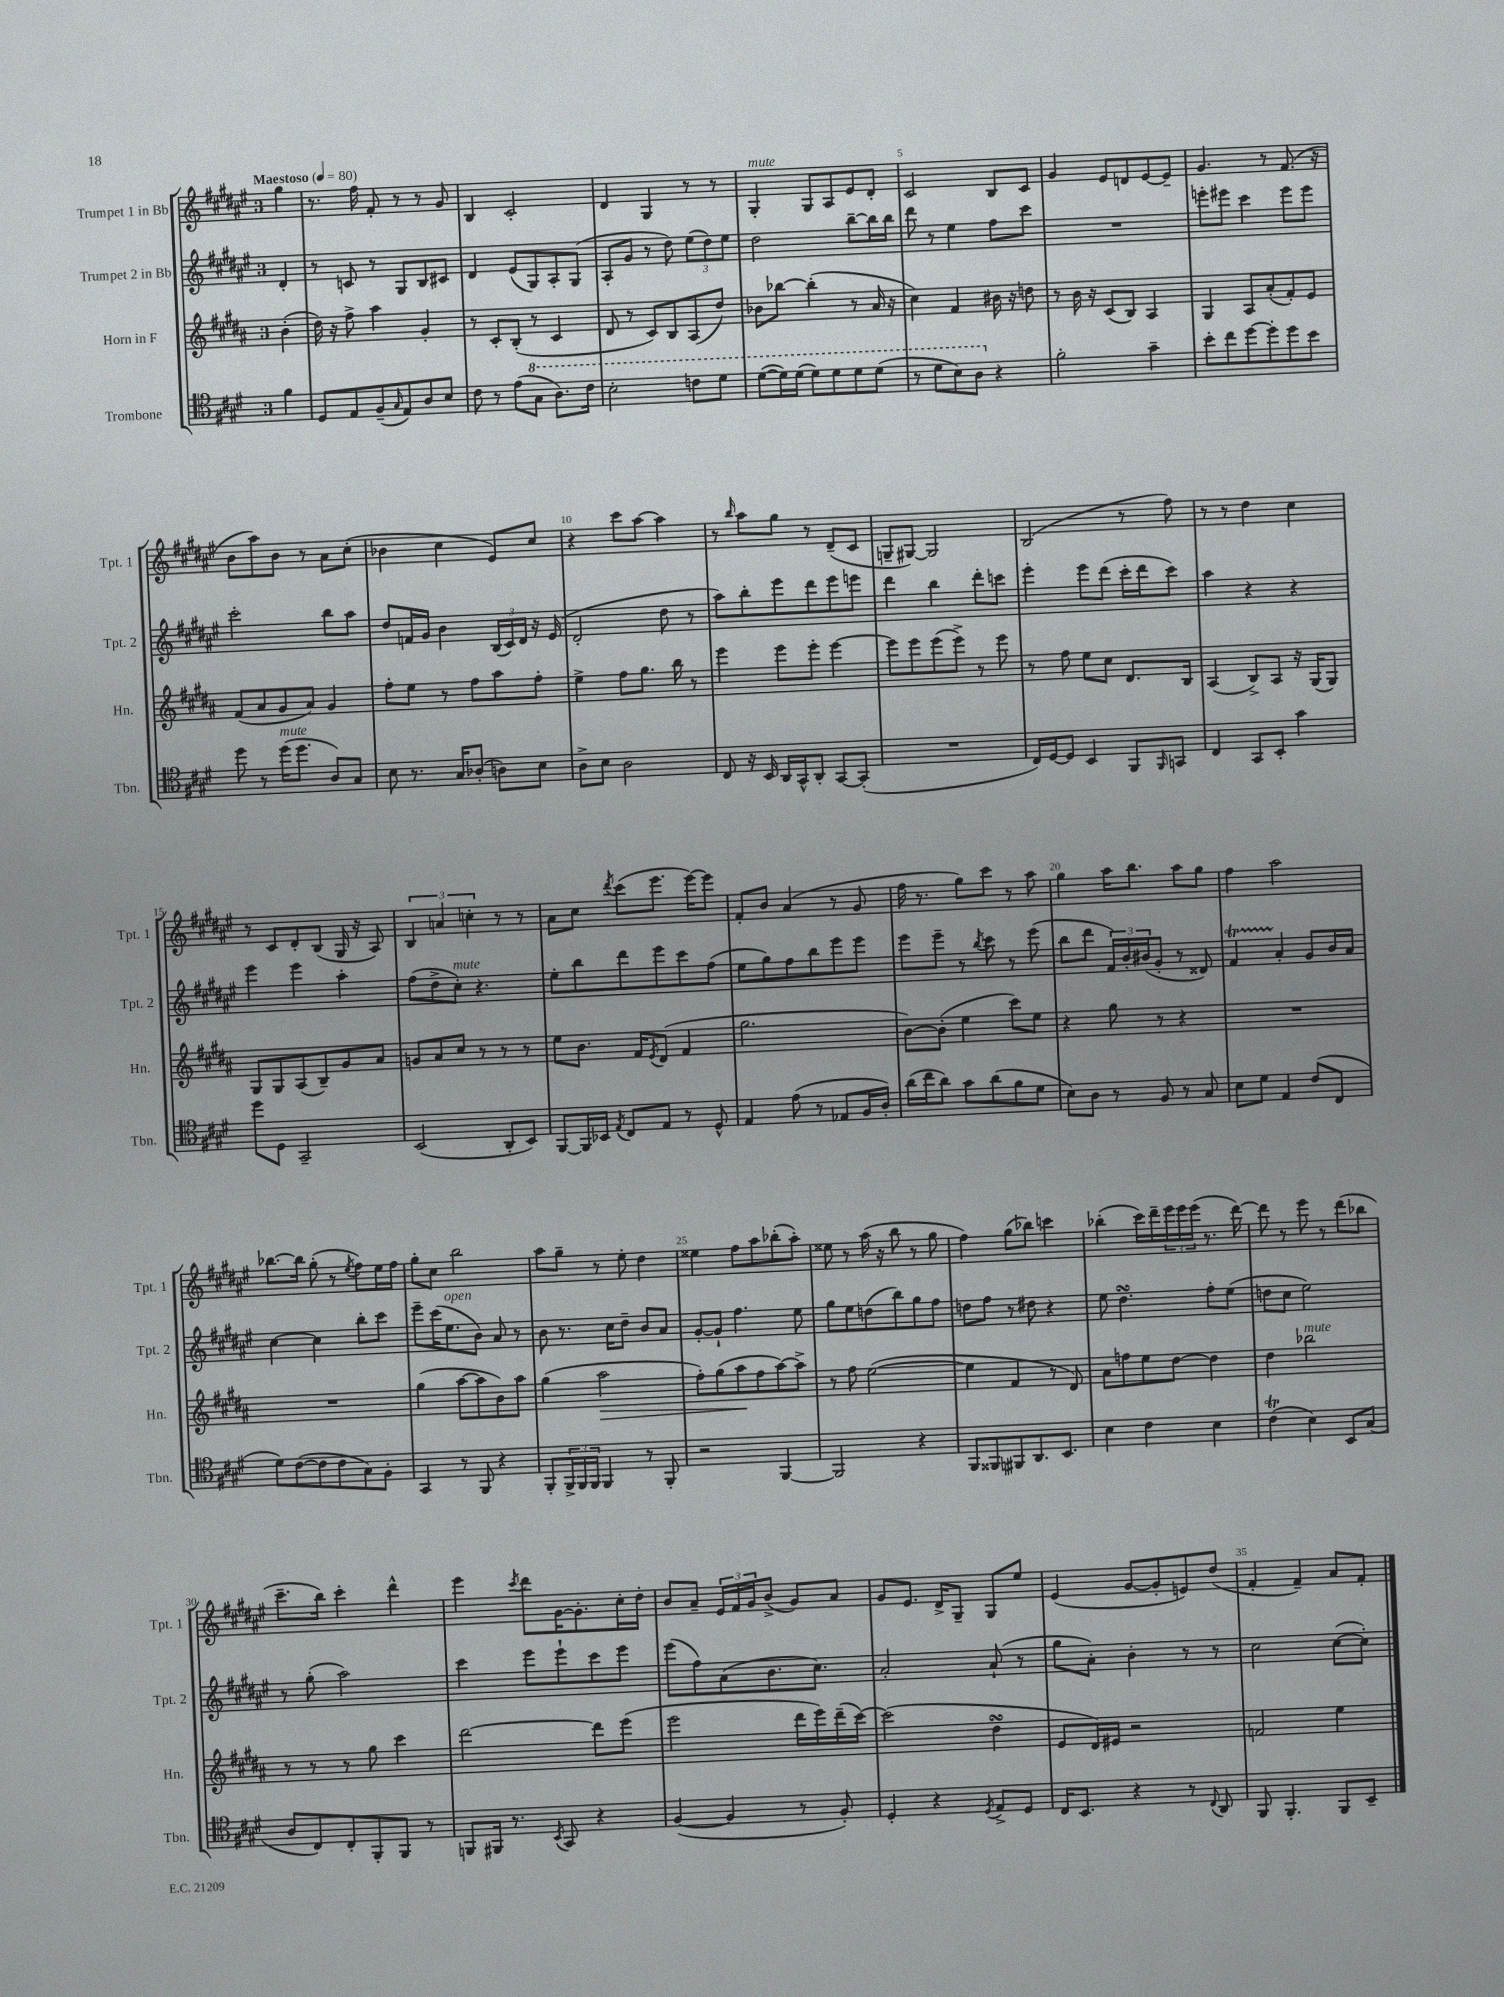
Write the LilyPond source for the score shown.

<<
\new StaffGroup <<
\new Staff = "s0" \with { instrumentName = "Trumpet 1 in Bb" shortInstrumentName = "Tpt. 1" } {
    \clef treble \key fis \major \once \override Staff.TimeSignature.style = #'single-digit \time 3/4 \partial 4 \tempo "Maestoso" 4 = 80
    gis''4 |
    r8. fis''16 fis'8-. r8 r8 gis'8 |
    b4 cis'2-. |
    dis'4 gis4 r8 r8 |
    gis4-.^\markup { \italic "mute" } gis8 ais8 eis'8 dis'8-. |
    cis'2 b8 cis'8 |
    gis'4 eis'8 d'8 eis'8~ eis'8-- |
    gis'4. r8 fis'8.( r16 |
    b'8 ais''8) b'8 r8 ais'8 cis''8-.( |
    bes'4 cis''4 eis'8) cis''8 |
    r4 cis'''8 ais''8~ ais''4 |
    r8 \grace { b''16 } ais''8 gis''8 r8 dis'8--( cis'8 |
    g8-- gis8~) gis2 |
    b2( r8 fis''8) |
    r8 r8 dis''4 cis''4 |
    r8 cis'8 dis'8-. b8( gis16 r16 ais8) |
    \tuplet 3/2 { b4 a'4 c''4-. } r8 r8 |
    ais'8 cis''8 \acciaccatura { dis'''8 } cis'''8( eis'''8. eis'''16~) eis'''8 |
    fis'8-. b'8 ais'4( r8 gis'8 |
    fis''16 r8. gis''8) cis'''8 r8 ais''8 |
    gis''4 ais''16 b''8. ais''8 gis''8 |
    fis''4 ais''2 |
    bes''8.~ bes''16 gis''8-.( r8 \acciaccatura { eis''8 } fis''8) eis''16 fis''16 |
    gis''8-. cis''8 b''2 |
    ais''8 gis''8-- r8 eis''8-. dis''4 |
    eisis''4 fis''8 ais''8 bes''8-.( ais''8-.) |
    eisis''8 r8 ais''16( r16 b''8 r8 gis''8 |
    fis''4) gis''8( bes''8) c'''4 |
    bes''4-.( cis'''16) dis'''16-- \tuplet 3/2 { eis'''16 eis'''16 eis'''16( } r8. dis'''16~) |
    dis'''8 r8 eis'''8 r8 dis'''8( bes''8 |
    cis'''8.-- b''16) cis'''4-. dis'''4-^ |
    eis'''4 \acciaccatura { cis'''8 } dis'''8 gis'16~ gis'8.-. cis''16-. dis''16-. |
    b'8 ais'8-- \tuplet 3/2 { eis'16 fis'16 gis'16 } b'8->( gis'8) ais'8 |
    gis'8 eis'8. dis'16-> gis8-- gis8 eis''8 |
    eis'4( gis'8~ gis'8-. e'8) dis''8( |
    fis'4-. fis'4--) ais'8 fis'8-. \bar "|." |
}
\new Staff = "s1" \with { instrumentName = "Trumpet 2 in Bb" shortInstrumentName = "Tpt. 2" } {
    \clef treble \key fis \major \once \override Staff.TimeSignature.style = #'single-digit \time 3/4 \partial 4
    dis'4-. |
    r8 c'8 r8 gis8 b8 cis'8 |
    dis'4 eis'8( gis8) ais8-. gis8( |
    ais8-. gis'8 r8 dis''8) \tuplet 3/2 { eis''8( dis''8) eis''8 } |
    dis''2 b''8~-- b''16 b''16 |
    dis'''8 r8 eis''4 fis''8 cis'''8 |
    R2. |
    e'''8-. eis'''8 cis'''4 eis'''8 eis'''8 |
    cis'''2-. b''8 ais''8 |
    dis''8 f'16 gis'16 b'4 \tuplet 3/2 { b16( cis'16) dis'16 } r16 eis'16( |
    dis'2-. dis''8 r8 |
    ais''8) b''8-. eis'''8 dis'''8 eis'''8 e'''8 |
    dis'''4 b''4 dis'''8-. c'''8 |
    eis'''4-. eis'''8 dis'''8( cis'''16-. dis'''16 cis'''8) |
    ais''4 r4 r4 |
    eis'''4 eis'''4 ais''4-. |
    fis''8( dis''8-> cis''8-.^\markup { \italic "mute" }) r4. |
    eis''8-. b''8 dis'''8 eis'''8 cis'''8 fis''8( |
    eis''8 gis''8) fis''8 b''8 eis'''8 eis'''8 |
    eis'''8 eis'''8-- r8 \acciaccatura { b''8 } cis'''8 r8 eis'''8( |
    b''8 dis'''8 \tuplet 3/2 { fis'16) b'16-. bis'16( } gis'8-. r8 disis'8) |
    fis'4\startTrillSpan ais'4-.\stopTrillSpan gis'8 b'16 ais'16 |
    cis''4~ cis''4 b''8-. cis'''8 |
    eis'''8-- cis'''16( eis''8.^\markup { \italic "open" } b'8) ais'8 r8 |
    b'8 r8. cis''16 dis''8-- b'8 ais'8 |
    gis'8~-. gis'8-! fis''4. eis''8 |
    gis''8 eis''8 d''8( b''8) gis''8 fis''8 |
    d''8 fis''8 r8 dis''8 r4 |
    eis''8 dis''4.\turn fis''8-. eis''8( |
    d''8 cis''8 eis''2) |
    r8 gis''8-.( ais''2) |
    cis'''4 eis'''8 eis'''8-! cis'''8 eis'''8 |
    eis'''8( fis''8) ais'8( b'8. cis''8.) |
    ais'2-. ais'8-!( r8 |
    gis''8 ais'8-.) b'4-. r8 r8 |
    cis''2 cis''8~( cis''8-.) \bar "|." |
}
\new Staff = "s2" \with { instrumentName = "Horn in F" shortInstrumentName = "Hn." } {
    \clef treble \key b \major \once \override Staff.TimeSignature.style = #'single-digit \time 3/4 \partial 4
    b'4-.( |
    dis''16) r16 fis''8-> ais''4 gis'4-. |
    r8 cis'8-. b8-.( r8 cis'4 |
    dis'8 r8 cis'8) b8 ais8( dis''8) |
    bes'8 bes''8~ bes''4-.( r8 ais'16 r16 |
    cis''4) fis'4 bis'16 r16 d''8 |
    r8 b'16 r16 cis'8( b8) ais4 |
    gis4 ais8 ais'8-.( fis'8-.) e'8 |
    fis'8( ais'8 gis'8 ais'8) gis'4 |
    fis''8-. e''8 r8 fis''8 ais''8 fis''8-. |
    e''4-> fis''8 gis''8. b''16 r8 |
    e'''4 e'''8 e'''8-. e'''4~ |
    e'''8 e'''8 e'''8( e'''8->) r8 e'''8 |
    r8 fis''8 e''8 cis''8 dis'8. b16 |
    ais4( b8->) ais8 r16 gis16( gis8) |
    gis8 gis8 ais8( b8--) gis'8 ais'8 |
    g'8 ais'8 cis''8 r8 r8 r8 |
    e''8 b'8. fis'16 \acciaccatura { e'8 } dis'8( fis'4 |
    gis''2. |
    b'8~) b'8-.( e''4 cis'''8) e''8 |
    r4 gis''8 r8 r4 |
    R2. |
    R2. |
    gis''4( ais''8~ ais''8 b'8) ais''8 |
    gis''4( ais''2\> |
    fis''8-.) gis''8( ais''8\! fis''8 ais''8~) ais''8-> |
    r8 fis''8 e''2~( |
    e''4 fis'4 r8 dis'8) |
    ais'8 f''8 e''8 dis''8~ dis''4 |
    dis''4 bes''2^\markup { \italic "mute" } |
    r8 r8 r8 gis''8 cis'''4 |
    dis'''2~ dis'''8 e'''8( |
    e'''2 dis'''16 e'''16) dis'''16--( cis'''16~) |
    cis'''2( dis''4\turn |
    e'8 dis'16) eis'16 r2 |
    f'2 e''4 \bar "|." |
}
\new Staff = "s3" \with { instrumentName = "Trombone" shortInstrumentName = "Tbn." } {
    \clef tenor \key e \major \once \override Staff.TimeSignature.style = #'single-digit \time 3/4 \partial 4
    fis'4 |
    dis8 e8 fis8--( \grace { gis16 } e8) a8 b8 |
    cis'8 r8 e'8( \ottava #1 gis'8 a'8.) cis''16 |
    b'2-. c''8 dis''8 |
    dis''8~( dis''16) dis''16( dis''8) dis''8 dis''8 dis''8( |
    r8 dis''8 b'8) a'8 \ottava #0 r4 |
    fis'2-. gis'4-- |
    b'8-. cis''8 dis''8~ dis''8-. dis''8 b'8 |
    dis''8 r8 dis''16^\markup { \italic "mute" }( dis''8. a8) gis8 |
    b8 r8. gis16 aes8-.( a8) b8 |
    a8-> b8 a2 |
    cis8 r16 b,16 a,16 gis,16-^ a,8-. gis,8~ gis,8-.( |
    R2. |
    cis16) dis16~ dis8 b,4 fis,8 \grace { fis,16 } g,8 |
    cis4 gis,8 b,8-. gis'4 |
    dis''8 dis8 gis,2-- |
    b,2( a,8-. b,8) |
    fis,8~ fis,16 bes,16 \acciaccatura { e8 } cis8 e8 r8 dis8-^ |
    e4 e'8( r8 ees8 fis16 a16-.) |
    a'16( cis''16 a'8) gis'8 a'8( fis'8 dis'8 |
    b8) a8 r8 fis8 r8 gis8 |
    b8 dis'8 e4 cis'8( cis8 |
    dis'8) cis'8~( cis'8 cis'8 gis8) fis8-. |
    gis,4 r8 fis,8 r4 |
    fis,8-. \tuplet 3/2 { fis,16-> fis,16 fis,16 } fis,4 r8 fis,8-. |
    r2 fis,4~ |
    fis,2 r4 |
    fis,8 fisis,8 fis,8 a,8. b,8. |
    b4 cis'4 b4 |
    cis'4\trill( b4) b,8 gis8( |
    a8 cis8) cis8-. fis,8-. fis,8 r8 |
    f,8 fis,16 r8. \acciaccatura { b,8 } gis,8 r4 |
    fis4~( fis4 r8 fis8-.) |
    dis4-. r4 \acciaccatura { dis8 } e8-> dis8 |
    cis16 b,8. r4 r8 \appoggiatura { cis8 } a,8 |
    fis,8 fis,4.-. fis,8 b,8-- \bar "|." |
}
>>
>>
\layout { \context { \Score \override BarNumber.break-visibility = ##(#f #t #t) barNumberVisibility = #(every-nth-bar-number-visible 5) } }
